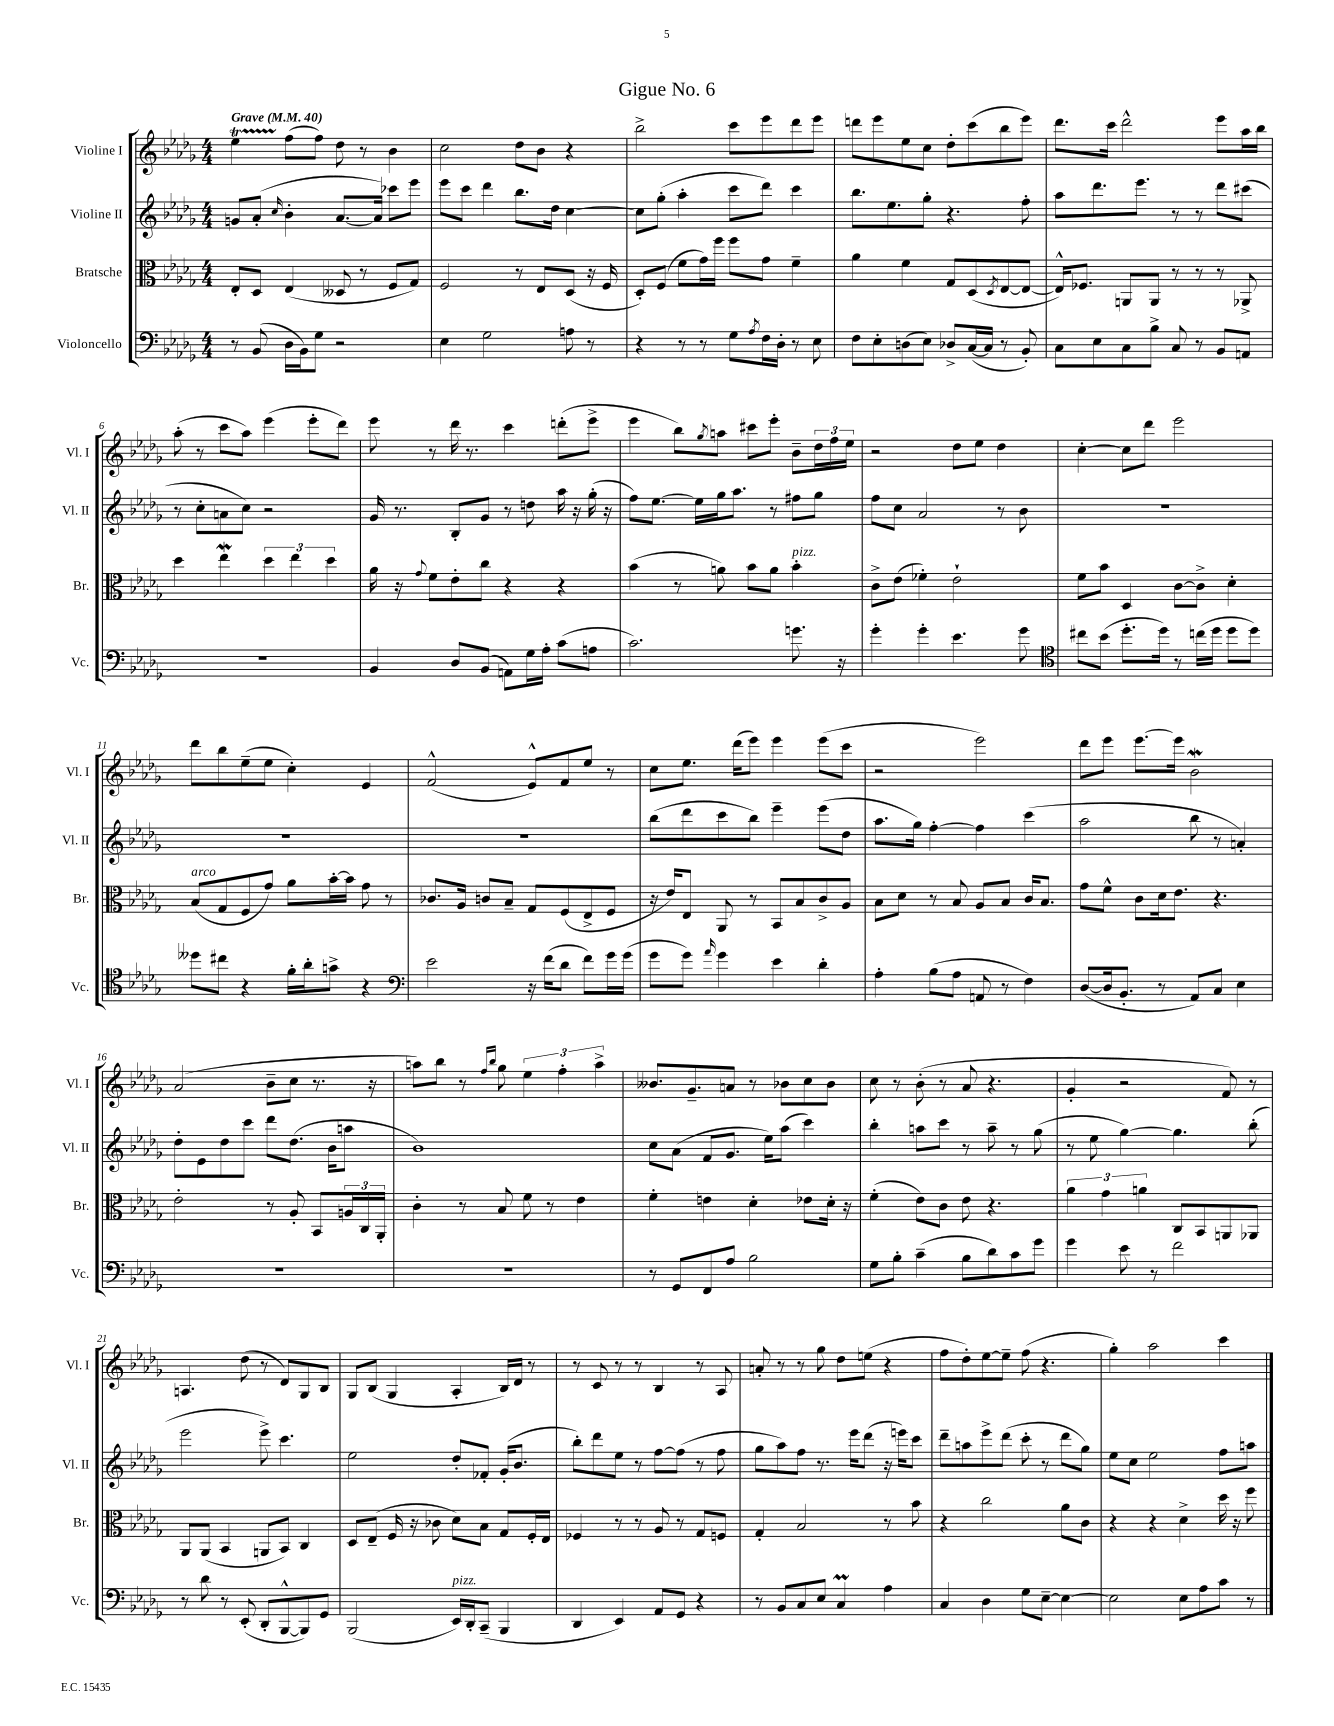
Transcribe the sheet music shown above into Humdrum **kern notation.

**kern	**kern	**kern	**kern
*part4	*part3	*part2	*part1
*staff4	*staff3	*staff2	*staff1
*I"Violoncello	*I"Bratsche	*I"Violine II	*I"Violine I
*I'Vc.	*I'Br.	*I'Vl. II	*I'Vl. I
*clefF4	*clefC3	*clefG2	*clefG2
*k[b-e-a-d-g-]	*k[b-e-a-d-g-]	*k[b-e-a-d-g-]	*k[b-e-a-d-g-]
*M4/4	*M4/4	*M4/4	*M4/4
*MM40	*MM40	*MM40	*MM40
=1	=1	=1	=1
!	!	!	!LO:TX:a:B:t=Grave
8r	8E-'/L	8gn/L	4ee-T\
(8BB-/	8D-/J	(8a-'/J	.
.	.	16qqcc/	.
16D-\LL	(4E-/	4b-'\	(8ff\L
16BB-\J)	.	.	.
8G-\J	.	.	8ff\J)
2r	8D--X/	[8.a-/L	8dd-\
.	8r	.	8r
.	.	16a-/Jk])	.
.	8F/L	8ccc-X\L	4b-\
.	8G-/J)	8eee-\J	.
=2	=2	=2	=2
4E-\	2F/	8eee-\L	2cc\
.	.	8ccc\J	.
2G-\	.	4ddd-\	.
.	8r	8.bb-\L	8dd-\L
.	8E-/L	.	8b-\J
.	.	16dd-\Jk	.
8An\	(8D-/J	[4cc\	4r
8r	16r	.	.
.	16F/	.	.
=3	=3	=3	=3
4r	8D-'/L)	8cc\L]	2bb-^\
.	(8F/J	(8gg-'\J	.
8r	8f\L	4aa-'\	.
8r	16g-\L)	.	.
.	16ff\JJ	.	.
8G-\L	8ff\L	8ccc\L	8ccc\L
8qA-/	.	.	.
16F\L	8g-\J	8ddd-\J)	8eee-\
16D-'\JJ	.	.	.
8r	4f~\	4ccc\	8ddd-\
8E-\	.	.	8eee-\J
=4	=4	=4	=4
8F\L	4a-\	8.bb-\L	8dddn\L
8E-'\	.	.	8eee-\
.	.	8.ee-\	.
(8Dn\	4f\	.	8ee-\
8E-\J)	.	8gg-'\J	8cc\J
8D-X^/L	8G-/L	4.r	8dd-'\L
([16C/L	(8D-/	.	(8ccc\
16C/JJ]	.	.	.
.	8qD-/	.	.
8r	[8E-/	.	8bb-\
8BB-'/)	8E-/J_	8ff'\	8eee-\J)
=5	=5	=5	=5
8C\L	16E-^^/KL])	8aa-\L	8.ddd-\L
.	8.F-X/J	.	.
8E-\	.	8.ddd-\	.
.	.	.	16ccc\Jk
8C\	8AAn/L	.	2ddd-^^\
.	.	8.eee-\J	.
8B-^\J	8AA/J	.	.
8C/	8r	8r	.
8r	8r	8r	.
8BB-/L	8r	8ddd-\L	8eee-\L
8AAn/J	8AA-X^/	(8ccc#X\J	16aa-\L
.	.	.	16bb-\JJ
!!LO:LB:g=z
=6	=6	=6	=6
1r	4dd-\	8r	(8aa-'\
.	.	8cc'\L	8r
.	4ee-W\	8an\	8ccc\L
.	.	8cc\J)	8aa-\J)
.	6dd-\	2r	(4eee-\
.	6ee-\	.	.
.	.	.	8eee-'\L
.	6dd-\	.	.
.	.	.	8ddd-\J)
=7	=7	=7	=7
4BB-/	16a-\	16g-/	8eee-\
.	16r	8.r	.
.	8qqg-/	.	.
.	8f\L	.	8r
8D-/L	8e-'\	8B-'/L	16ddd-\
.	.	.	8.r
(8BB-/J	8cc\J	8g-/J	.
8AAn\L)	4r	8r	4ccc\
16G-\L	.	8ddn\	.
16A-'\JJ	.	.	.
(8c\L	4r	16aa-\	(8dddn'\L
.	.	16r	.
8An\J	.	(16gg-'\	8eee-^\J
.	.	16r	.
=8	=8	=8	=8
2.c\)	(4b-\	8ff\L)	4eee-\
.	.	[8.ee-\J	.
.	8r	.	8bb-\L)
.	.	16ee-\LL]	.
.	.	.	8qgg-/
.	8an\)	16gg-\J	8aan\J
.	.	8.aa-\J	.
.	8b-\L	.	8ccc#X\L
.	8a\J	8r	8eee-'\J
!	!LO:TX:a:i:t=pizz.	!	!
8.gn\	4b-'\	8ff#X\L	8b-~\L
.	.	8gg-\J	24dd-\L
.	.	.	24ff\
16r	.	.	.
.	.	.	24ee-\JJ
=9	=9	=9	=9
4g-'\	8c^\L	8ff\L	2r
.	(8e-\J	8cc\J	.
4g-'\	4f-X'\)	2a-/	.
4.e-\	2e-`\	.	8dd-\L
.	.	.	8ee-\J
.	.	8r	4dd-\
8g-\	.	8b-\	.
=10	=10	=10	=10
*clefC4	*	*	*
8cc#X\L	8f\L	1r	[4cc'\
(8b-\J	8b-\J	.	.
8.dd-'\L	4D-/	.	8cc\L]
.	.	.	8ddd-\J
16dd-\Jk)	.	.	.
8r	[8c\L	.	2eee-\
(16ccn\LL	8c^\J]	.	.
16dd-\JJ	.	.	.
8dd-\L	4d-'\	.	.
8dd-\J)	.	.	.
!!LO:LB:g=z
=11	=11	=11	=11
!	!LO:TX:a:i:t=arco	!	!
8dd--X\L	(8B-/L	1r	8ddd-\L
8cc#X\J	8G-/	.	8bb-\
4r	8F/	.	(8ee-~\
.	8g-/J)	.	8ee-\J
16f'\LL	8a-\L	.	4cc'\)
16a-'\J	.	.	.
8gn^\J	[16b-'\L	.	.
.	16b-\JJ]	.	.
4r	8g-\	.	4e-/
.	8r	.	.
=12	=12	=12	=12
*clefF4	*	*	*
2e-\	8.c-X/L	1r	(2f^^/
.	16A-/Jk	.	.
.	8cn/L	.	.
.	8B-~/J	.	.
16r	8G-/L	.	8e-^^/L)
(16f\KL	.	.	.
8d-\J	(8F/	.	8f/
8f\L)	8E-^/	.	8ee-/J
16g-\L	8F/J	.	8r
(16g-\JJ	.	.	.
=13	=13	=13	=13
8g-\L	16r	(8bb-\L	8cc\L
.	16e-/KL)	.	.
8g-\J)	8E-/J	8ddd-\	8.ee-\J
16qqa-/	.	.	.
4g-\	8AA-/	8ccc\	.
.	.	.	(16ddd-\KL
.	8r	8bb-\J)	8eee-\J)
4e-\	8BB-/L	4eee-~\	4eee-\
.	8B-/	.	.
4d-'\	8c^/	(8eee-\L	(8eee-\L
.	8A-/J	8dd-\J	8ccc\J
=14	=14	=14	=14
4A-'\	8B-\L	8.aa-\L	2r
.	8d-\J	.	.
.	.	16gg-\Jk)	.
(8B-\L	8r	[4ff'\	.
8A-\J	8B-/	.	.
8AAn/	8A-/L	4ff\]	2eee-\)
8r	8B-/J	.	.
4F\)	16c/KL	(4ccc\	.
.	8.B-/J	.	.
=15	=15	=15	=15
([8D-/L	8g-\L	2aa-\	8ddd-\L
16D-/k]	8f^^\J	.	8eee-\J
8.BB-'/J	.	.	.
.	8c\L	.	[8.eee-\L
8r	16d-\k	.	.
.	8.e-\J	.	16eee-\Jk]
8AA-/L)	.	8bb-\	2b-W\
8C/J	4.r	8r	.
4E-\	.	4an'/)	.
!!LO:LB:g=z
=16	=16	=16	=16
1r	2e-'\	8dd-'\L	(2a-/
.	.	8e-\	.
.	.	8dd-\	.
.	.	8ccc\J	.
.	8r	8ddd-\L	8b-~\L
.	8A-'/	(8.dd-\J	8cc\J
.	8BB-/L	.	8.r
.	.	16b-\KL	.
.	24An/L	8aan\J	.
.	24C/	.	.
.	.	.	16r
.	24AA-'/JJ	.	.
=17	=17	=17	=17
1r	4c'\	1b-)	8aan\L)
.	.	.	8bb-\J
.	8r	.	8r
.	.	.	16qqff/LL
.	.	.	16qqbb-/JJ
.	8B-/	.	8gg-\
.	8f\	.	6ee-\
.	8r	.	.
.	.	.	6ff'\
.	4e-\	.	.
.	.	.	6aa^\
=18	=18	=18	=18
8r	4f'\	8cc\L	8.b--X/L
8GG-/L	.	(8a-\J	.
.	.	.	8.g-~/
8FF/	4en\	8f/L	.
8A-/J	.	8.g-/J	8an/J
2B-\	4d-'\	.	8r
.	.	16ee-\KL)	.
.	.	(8aa-\J	8b-X\L
.	8e-X\L	4ccc\)	8cc\
.	16d-'\Jk	.	8b-\J
.	16r	.	.
=19	=19	=19	=19
8G-\L	(4f'\	4bb-'\	8cc\
8B-'\J	.	.	8r
(4c~\	8e-\L)	8aan\L	(8b-'\
.	8c\J	8ccc\J	8r
8B-\L	8e-\	8r	8a-/
8d-\)	4.r	8aa~\	4.r
8c\	.	8r	.
8g-\J	.	(8gg-\	.
=20	=20	=20	=20
4g-\	6a-\	8r	4g-'/
.	.	8ee-\	.
.	6g-\	.	.
8e-\	.	[4gg-\)	2r
.	6an\	.	.
8r	.	.	.
2f\	8C/L	4.gg-\]	.
.	8BB-/	.	.
.	8AAn/	.	8f/)
.	8AA-X/J	(8bb-'\	8r
!!LO:LB:g=z
=21	=21	=21	=21
8r	8AA-/L	2eee-\	4.An/
8d-\	(8AA-/J	.	.
8r	4BB-/	.	.
(8EE-'/	.	.	(8dd-\
8DD-'/L	8AAn/L	8eee-^\)	8r
[8BBB-^^/	8BB-/J)	4.ccc\	8d-/L)
8BBB-/])	4C/	.	8G-/
8GG-/J	.	.	8B-/J
=22	=22	=22	=22
(2BBB-/	8D-/L	2ee-\	8G-/L
.	(8E-~/J	.	(8B-/J
.	16F/	.	4G-/
.	16r	.	.
.	8c-X\	.	.
!LO:TX:a:i:t=pizz.	!	!	!
16EE-/LL)	8d-\L)	8dd-'/L	4A-'/
16DD-'/J	.	.	.
(8CC~/J	8B-\J	8f-X'/J	.
4BBB-/	8G-/L	(16g-'/KL	16B-/LL)
.	.	8.b-/J	16d-/JJ
.	16F'/L	.	8r
.	16E-/JJ	.	.
=23	=23	=23	=23
4DD-/	4F-X/	8bb-'\L)	8r
.	.	8ddd-\	8c/
4EE-/)	8r	8ee-\J	8r
.	8r	8r	8r
8AA-/L	8A-/	[8ff\L	4B-/
8GG-/J	8r	(8ff\J]	.
4r	8G-/L	8r	8r
.	8Fn/J	8ff\	8A-/
=24	=24	=24	=24
8r	4G-'/	8gg-\L	8an'/
8BB-/L	.	8aa-\)	8r
8C/	2B-/	8ff\J	8r
8E-/J	.	8.r	8gg-\
4Cm/	.	.	8dd-\L
.	.	16eee-\KL	.
.	.	(8ddd-\J	(8een\J
4A-\	8r	16r	4r
.	.	16eeen\KL)	.
.	8b-\	8ccc\J	.
=25	=25	=25	=25
4C/	4r	8ddd-~\L	8ff\L
.	.	8aan\	8dd-'\)
4D-\	2cc\	8eee-^\	[8ee-\
.	.	(8ddd-\J	8ee-~\J]
8G-\L	.	8ccc'\	(8ff\
[8E-~\J	.	8r	4.r
4E-\_	8a-\L	8ddd-\L	.
.	8c\J	8gg-\J)	.
=26	=26	=26	=26
2E-\]	4r	8ee-\L	4gg-'\)
.	.	8cc\J	.
.	4r	2ee-\	2aa-\
8E-\L	4d-^\	.	.
8A-\	.	.	.
8c\J	16dd-\	8ff\L	4ccc\
.	16r	.	.
8r	8ff\	8aan\J	.
==	==	==	==
*-	*-	*-	*-
